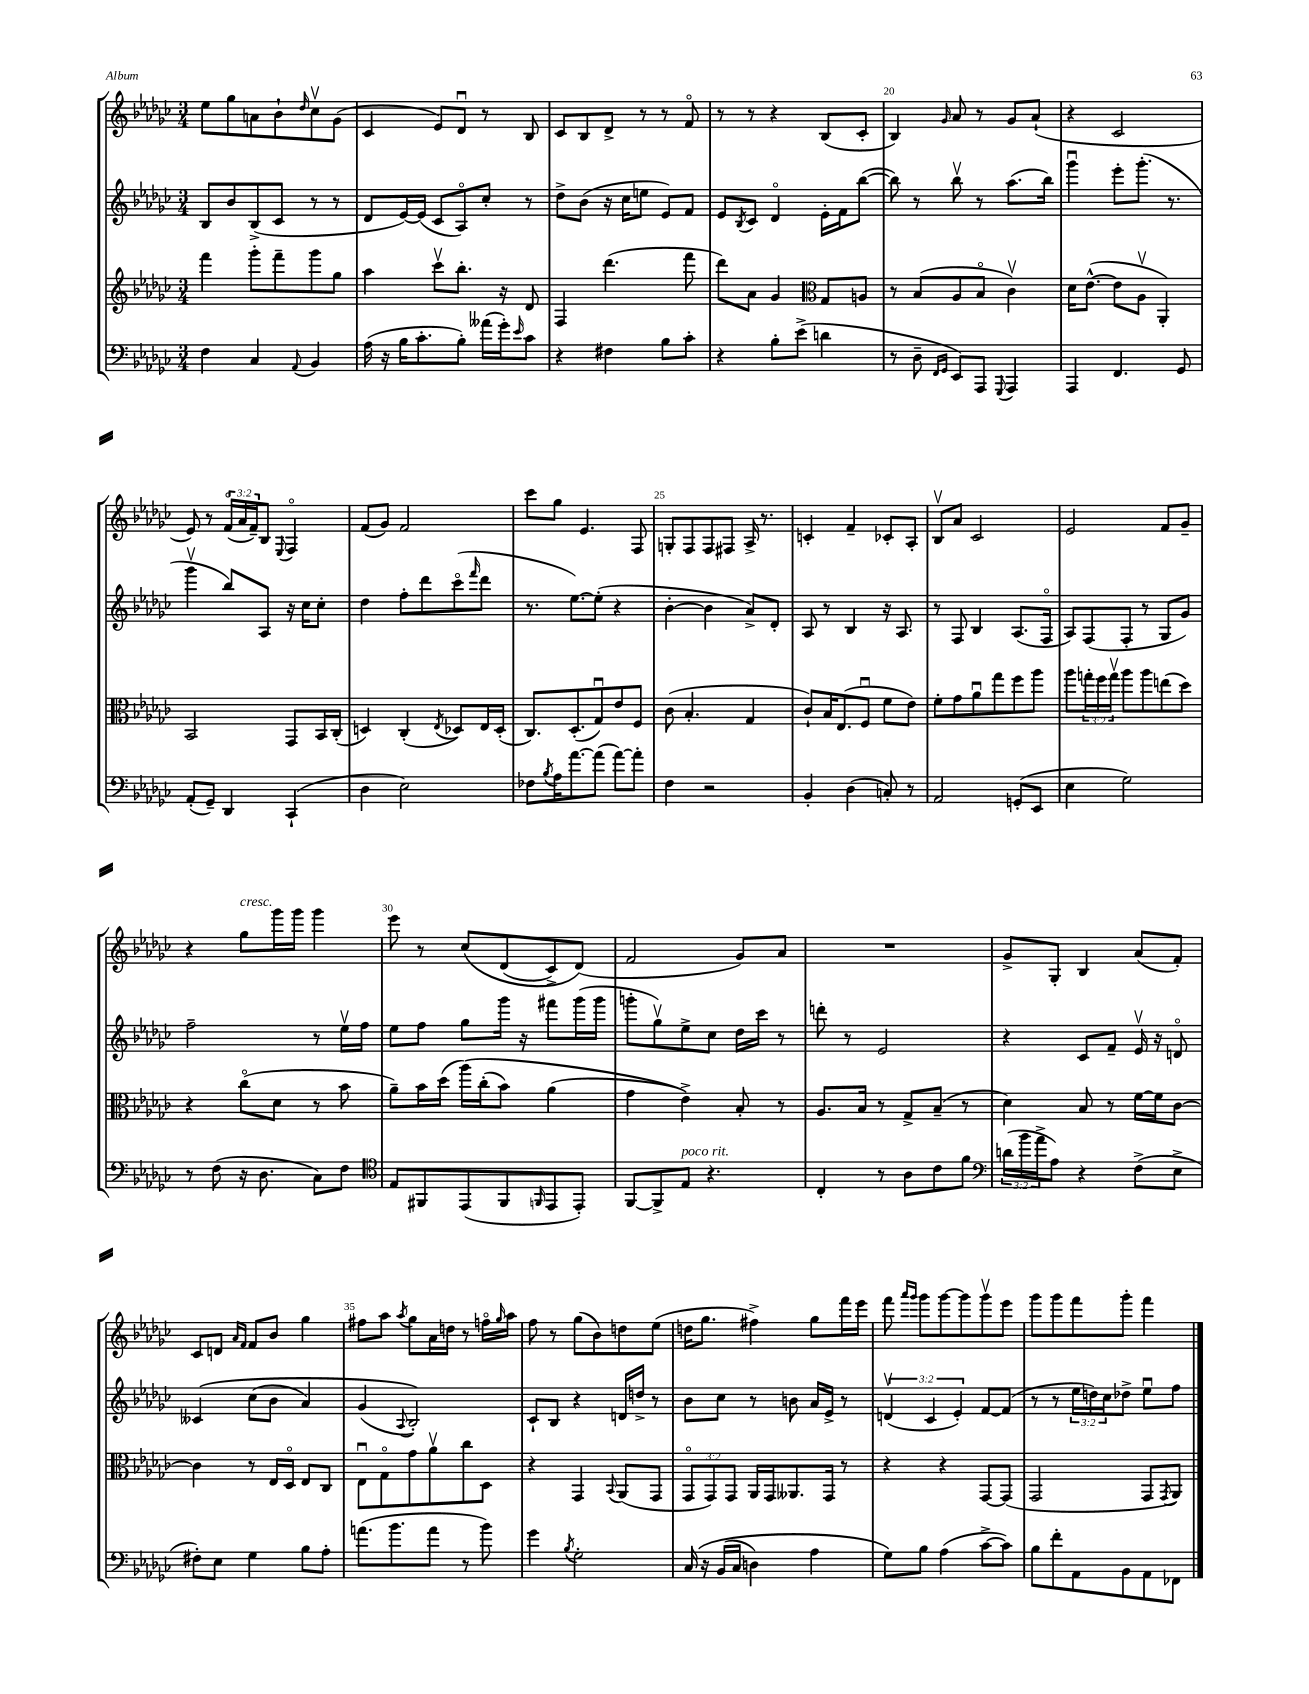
<<
\new StaffGroup <<
\new Staff = "s0" {
    \clef treble \key ges \major \numericTimeSignature \time 3/4 \override Staff.TupletNumber.text = #tuplet-number::calc-fraction-text
    ees''8 ges''8 a'8 bes'8-! \grace { des''16 } ces''8\upbow ges'8( |
    ces'4 ees'8) des'8\downbow r8 bes8 |
    ces'8 bes8 des'8-> r8 r8 f'8\flageolet |
    r8 r8 r4 bes8( ces'8-. |
    bes4) \grace { ges'16 } aes'8 r8 ges'8 aes'8-!( |
    r4 ces'2 |
    ees'8) r8 \tuplet 3/2 { f'16\flageolet( aes'16 f'16--) } bes8 \appoggiatura { ees8 } f4\flageolet |
    f'8( ges'8) f'2 |
    ces'''8 ges''8 ees'4. f8 |
    g8-. f8 f8 fis8 aes16-> r8. |
    c'4-. f'4-- ces'8-. aes8-. |
    bes8\upbow aes'8 ces'2 |
    ees'2 f'8 ges'8-- |
    r4 ges''8^\markup { \italic "cresc." } ges'''16 ges'''16 ges'''4 |
    ees'''8 r8 ces''8\( des'8( ces'8->) des'8(\) |
    f'2 ges'8) aes'8 |
    R2. |
    ges'8-> ges8-. bes4 aes'8( f'8-.) |
    ces'8 d'8 \grace { aes'16 f'16 } f'8 bes'8 ges''4 |
    fis''8 aes''8 \acciaccatura { aes''8 } ges''8 aes'16 d''16 r8 f''16\flageolet \grace { ges''16 } aes''16 |
    f''8 r8 ges''8( bes'8) d''8 ees''8( |
    d''16 ges''8. fis''4->) ges''8 f'''16 ees'''16 |
    f'''8 \grace { aes'''16 ges'''16 } ges'''8 ges'''8~ ges'''8 ges'''8\upbow ees'''8 |
    ges'''8 ges'''8 f'''8 ges'''8-. f'''4 \bar "|." |
}
\new Staff = "s1" {
    \clef treble \key ges \major \numericTimeSignature \time 3/4 \override Staff.TupletNumber.text = #tuplet-number::calc-fraction-text
    bes8 bes'8 bes8->( ces'8 r8 r8 |
    des'8 ees'16~) ees'16( ces'8 aes8\flageolet) ces''8-. r8 |
    des''8-> bes'8( r16 ces''16 e''8 ees'8) f'8 |
    ees'8 \acciaccatura { bes8 } ces'8 des'4\flageolet ees'16-. f'16 bes''8~( |
    bes''8) r8 bes''8\upbow r8 aes''8.( bes''16) |
    ges'''4\downbow ees'''8-. ges'''8.-.( r8. |
    ges'''4\upbow bes''8) aes8 r16 ces''16 ces''8-. |
    des''4 f''8-. des'''8 ces'''8\flageolet( \grace { f'''16 } des'''8 |
    r8. ees''8.~) ees''8-.( r4 |
    bes'4~-. bes'4 aes'8->) des'8-. |
    aes8 r8 bes4 r16 aes8. |
    r8 f8 bes4 aes8.( f16\flageolet |
    aes8) f8( f8-. r8 ges8 ges'8) |
    f''2-- r8 ees''16\upbow f''16 |
    ees''8 f''8 ges''8 ges'''16 r16 fis'''8 ges'''16( ges'''16 |
    g'''8-. ges''8\upbow) ees''8-> ces''8 des''16 ces'''16 r8 |
    d'''8-. r8 ees'2 |
    r4 ces'8 f'8-- ees'16\upbow r16 d'8\flageolet |
    ceses'4\( ces''8( bes'8 aes'4) |
    ges'4( \appoggiatura { aes8 } bes2-.)\) |
    ces'8-! bes8 r4 d'16 d''16-> r8 |
    bes'8 ces''8 r8 b'8 aes'16 ees'16-> r8 |
    \tuplet 3/2 { d'4\upbow( ces'4 ees'4-.) } f'8~ f'8( |
    r8 r8 \tuplet 3/2 { ees''16 d''16) ces''16 } des''8-> ees''8\downbow f''8 \bar "|." |
}
\new Staff = "s2" {
    \clef treble \key ges \major \numericTimeSignature \time 3/4 \override Staff.TupletNumber.text = #tuplet-number::calc-fraction-text
    f'''4 ges'''8-. f'''8-- ges'''8 ges''8 |
    aes''4 ces'''8\upbow bes''8.-. r16 des'8 |
    f4 des'''4.( f'''8 |
    des'''8) aes'8 ges'4 \clef alto ges8 a8 |
    r8 bes8( aes8 bes8\flageolet ces'4\upbow) |
    des'16 ees'8.~-^( ees'8 aes8\upbow aes,4-.) |
    bes,2 ges,8 bes,16 ces16-.( |
    d4) ces4-.( \acciaccatura { ees8 } des8) ees16 des16-.( |
    ces8.) des8.-.( ges8\downbow) ees'8 f8 |
    ces'8( bes4.-. ges4 |
    ces'8-!) bes16 ees8.( f8\downbow f'8 ees'8) |
    f'8-. ges'8 aes'8\downbow ges''8 f''8 aes''8 |
    aes''8 \tuplet 3/2 { g''16-. f''16 g''16\upbow } aes''8 aes''8 e''8( des''8) |
    r4 ces''8\flageolet( des'8 r8 bes'8 |
    aes'8--) bes'16 des''16( aes''16)\( ces''16-.( bes'8) aes'4( |
    ges'4 ees'4->)\) bes8-. r8 |
    aes8. bes16 r8 ges8-> bes8--( r8 |
    des'4) bes8 r8 f'16~ f'16 ces'8~ |
    ces'4 r8 ees16 des16\flageolet ees8 ces8 |
    ees8\downbow ges8\flageolet ges'8 aes'8\upbow ces''8 des8 |
    r4 ges,4 \appoggiatura { bes,8 } aes,8( ges,8 |
    \tuplet 3/2 { ges,8\flageolet ges,8) ges,8 } aes,16 ges,16 aeses,8. ges,16 r8 |
    r4 r4 ges,8~ ges,8( |
    ges,2 ges,8 \acciaccatura { ges,8 } aes,8) \bar "|." |
}
\new Staff = "s3" {
    \clef bass \key ges \major \numericTimeSignature \time 3/4 \override Staff.TupletNumber.text = #tuplet-number::calc-fraction-text
    f4 ces4 \appoggiatura { aes,8 } bes,4 |
    aes16( r16 bes16 ces'8.-. bes8-.) aeses'16( ges'16-.) \grace { ees'16 } ces'8 |
    r4 fis4 bes8 ces'8-. |
    r4 bes8-. ees'8->( d'4 |
    r8 des8-- \grace { f,16 ges,16 } ees,8) aes,,8 \appoggiatura { ges,,8 } aes,,4 |
    aes,,4 f,4. ges,8 |
    aes,8-.( ges,8--) des,4 ces,4-!( |
    des4 ees2) |
    fes8 \acciaccatura { bes8 } aes16 aes'8.~ aes'8( aes'8~) aes'8-. |
    f4 r2 |
    bes,4-. des4( c8-.) r8 |
    aes,2 g,8-.( ees,8 |
    ees4 ges2) |
    r8 f8( r16 des8. ces8) f8 |
    \clef tenor ees8 fis,8 ees,8( fis,8 \grace { f,16 } ees,8 ees,8-.) |
    f,8~ f,8-> ees8^\markup { \italic "poco rit." } r4. |
    ces4-. r8 aes8 ces'8 f'8 |
    \clef bass \tuplet 3/2 { d'16( bes'16 aes'16-> } aes8) r4 f8->( ees8-> |
    fis8-.) ees8 ges4 bes8 aes8-. |
    a'8.( bes'8. a'8 r8 bes'8) |
    ges'4 \acciaccatura { bes8 } ges2-. |
    ces16\( r16 bes,16( ces16 d4) aes4 |
    ges8\) bes8 aes4( ces'8~-> ces'8) |
    bes8 f'8-. aes,8 bes,8 aes,8 fes,8 \bar "|." |
}
>>
>>
\layout { \context { \Score currentBarNumber = #16 \override BarNumber.break-visibility = ##(#f #t #t) barNumberVisibility = #(every-nth-bar-number-visible 5) } }
